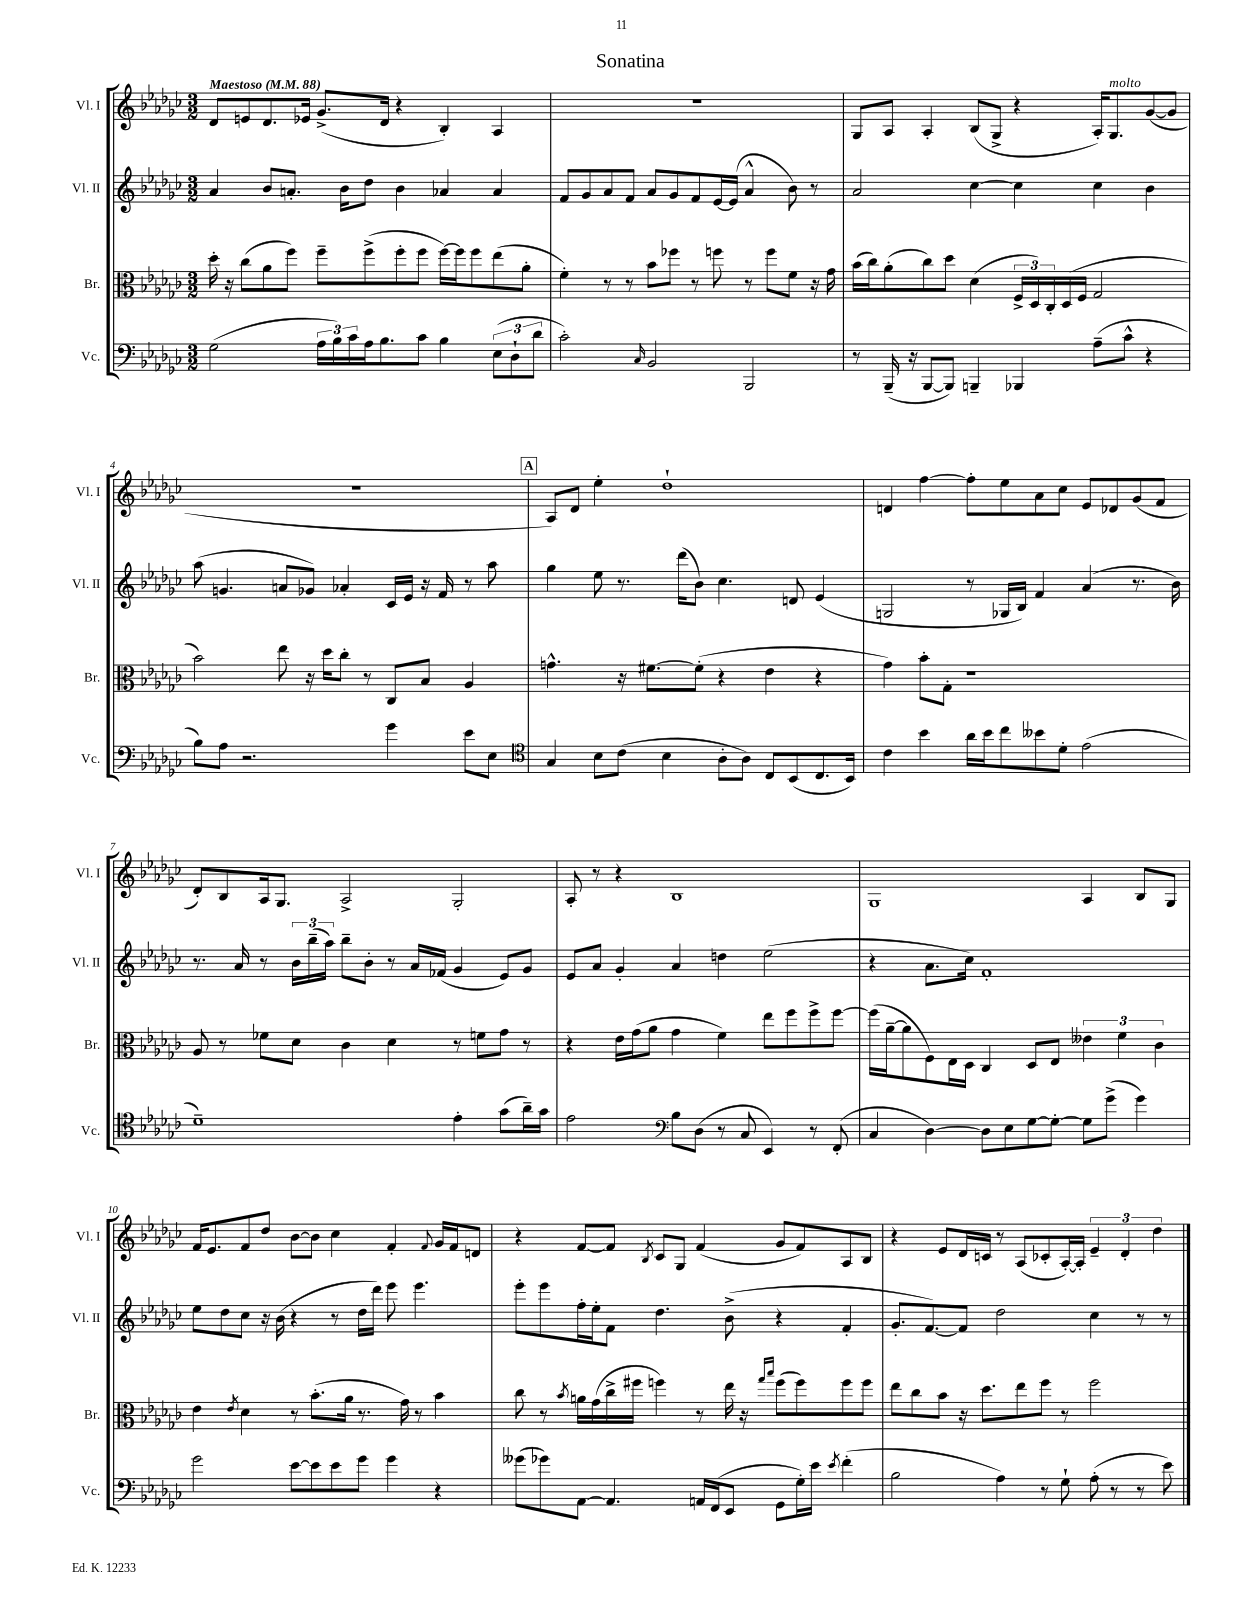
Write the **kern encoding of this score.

**kern	**kern	**kern	**kern
*part4	*part3	*part2	*part1
*staff4	*staff3	*staff2	*staff1
*I"Vc.	*I"Br.	*I"Vl. II	*I"Vl. I
*I'Vc.	*I'Br.	*I'Vl. II	*I'Vl. I
*clefF4	*clefC3	*clefG2	*clefG2
*k[b-e-a-d-g-c-]	*k[b-e-a-d-g-c-]	*k[b-e-a-d-g-c-]	*k[b-e-a-d-g-c-]
*M3/2	*M3/2	*M3/2	*M3/2
*MM88	*MM88	*MM88	*MM88
=1	=1	=1	=1
!	!	!	!LO:TX:a:B:t=Maestoso
(2G-\	16dd-'\	4a-/	8d-/L
.	16r	.	.
.	(8cc-\L	.	8en/
.	8a-\	8b-/L	8.d-/
.	8ff\J)	8.an'/J	.
.	.	.	16e-X/Jk
24A-\LL	8ff~\L	.	(8.g-^/L
24B-\)	.	.	.
.	.	16b-\KL	.
24c-\	.	.	.
16A-\J	(8ff^\	8dd-\J	.
8.B-\	.	.	16d-/Jk
.	8ff'\	4b-\	4r
8c-\J	8ff\J	.	.
4B-\	[16ff\LL)	4a-X/	4B-'/)
.	16ff\J]	.	.
.	8ff\	.	.
(12E-\L	(8ee-\	4a-/	4A-/
12D-`\	.	.	.
.	8a-'\J	.	.
12d-\J	.	.	.
=2	=2	=2	=2
2c-'\)	4f'\)	8f/L	1.r
.	.	8g-/	.
.	8r	8a-/	.
.	8r	8f/J	.
16qqC-/	.	.	.
2BB-/	8b-\L	8a-/L	.
.	8ff-X\J	8g-/	.
.	8r	8f/	.
.	8ffn\	[16e-/L	.
.	.	(16e-/JJ]	.
2BBB-/	8r	4a-^^/	.
.	8ff\L	.	.
.	8f\J	8b-\)	.
.	16r	8r	.
.	16g-\	.	.
=3	=3	=3	=3
8r	(16b-\LL	2a-/	8G-/L
.	16cc-\J)	.	.
(16BBB-~/	(8a-'\	.	8A-/J
16r	.	.	.
[8BBB-/L	8cc-\)	.	4A-'/
8BBB-/J])	8dd-\J	.	.
4BBBn~/	(4d-\	[4cc-\	(8B-/L
.	.	.	8G-^/J
4BBB-X/	24F^/LL	4cc-\]	4r
.	24D-/)	.	.
.	24C-'/	.	.
.	(16D-/	.	.
.	16F/JJ	.	.
(8A-~\L	2G-/	4cc-\	16A-'/KL)
!	!	!	!LO:TX:a:i:t=molto
.	.	.	8.G-/
8c-^^\J	.	.	.
4r	.	4b-\	([8g-/
.	.	.	8g-/J]
!!LO:LB:g=z
=4	=4	=4	=4
8B-\L)	2b-\)	(8aa-\	1.r
8A-\J	.	4.gn/	.
2.r	.	.	.
.	8ee-\	8an/L	.
.	16r	8g-X/J)	.
.	16dd-\KL	.	.
.	8cc-'\J	4a-X'/	.
.	8r	.	.
4g-\	8C-/L	16c-/LL	.
.	.	16e-/JJ	.
.	8B-/J	16r	.
.	.	16f/	.
8e-\L	4A-/	8r	.
8E-\J	.	8aa-\	.
!!LO:REH:place=s1:t=A
=5	=5	=5	=5
*clefC4	*	*	*
4G-/	4.gn^^\	4gg-\	8A-/L)
.	.	.	8d-/J
8B-\L	.	8ee-\	4ee-'\
(8c-\J	16r	8.r	.
.	[8.f#X\L	.	.
4B-\	.	.	1dd-`
.	.	(16ddd-\KL	.
.	(8f#'\J]	8b-\J)	.
8A-'\L	4r	4.cc-\	.
8A-\J)	.	.	.
8C-/L	4e-\	.	.
(8BB-/	.	8dn/	.
8.C-/	4r	(4e-/	.
16BB-/Jk)	.	.	.
=6	=6	=6	=6
4c-\	4g-\)	2Gn/	4dn/
4b-\	8b-'\L	.	[4ff\
.	8G-'\J	.	.
16a-\LL	1r	8r	8ff'\L]
16b-\J	.	.	.
8cc-\	.	16G-X/LL	8ee-\
.	.	16B-/JJ)	.
8b--X\	.	4f/	8a-\
8d-'\J	.	.	8cc-\J
(2e-\	.	(4a-/	8e-/L
.	.	.	8d-X/
.	.	8.r	(8g-/
.	.	.	8f/J
.	.	16b-\)	.
!!LO:LB:g=z
=7	=7	=7	=7
1d-~)	8A-/	8.r	8d-'/L)
.	8r	.	8B-/
.	.	16a-/	.
.	8f-X\L	8r	16A-/k
.	.	.	8.G-/J
.	8d-\J	24b-\LL	.
.	.	(24bb-~\	.
.	.	24aa-\JJ)	.
.	4c-\	8bb-~\L	2A-^/
.	.	8b-'\J	.
.	4d-\	8r	.
.	.	16a-/LL	.
.	.	(16f-X/JJ	.
4e-'\	8r	4g-/	2G-'/
.	8fn\L	.	.
(8g-\L	8g-\J	8e-/L)	.
16a-~\L)	8r	8g-/J	.
16g-\JJ	.	.	.
=8	=8	=8	=8
2e-\	4r	8e-/L	8A-'/
.	.	8a-/J	8r
.	16e-\LL	4g-'/	4r
.	(16g-\J	.	.
.	8a-\J	.	.
*clefF4	*	*	*
8B-\L	4g-\	4a-/	1B-
(8D-\J	.	.	.
8r	4f\)	4ddn\	.
8C-/	.	.	.
4EE-/)	8ee-\L	(2ee-\	.
.	8ff\	.	.
8r	8ff^\	.	.
(8FF'/	[8ff\J	.	.
=9	=9	=9	=9
4C-/	(16ff\LL]	4r	1G-
.	[16a-~\J	.	.
.	8a-\]	.	.
[4D-\)	8F\)	8.a-\L	.
.	16E-\L	.	.
.	16D-\JJ	16cc-\Jk)	.
8D-\L]	4C-/	1f'	.
8E-\	.	.	.
[8G-\	8D-/L	.	.
8G-'\J_	8E-/J	.	.
8G-\L]	6e--X\	.	4A-/
(8g-^\J	.	.	.
.	6f\	.	.
4g-\)	.	.	8B-/L
.	6c-\	.	.
.	.	.	8G-/J
!!LO:LB:g=z
=10	=10	=10	=10
2g-\	4e-\	8ee-\L	16f/KL
.	.	.	8.e-/
.	.	8dd-\	.
.	8qe-/	.	.
.	4d-\	8cc-\J	8f/
.	.	16r	8dd-/J
.	.	(16b-\	.
[8e-\L	8r	4r	[8b-\L
8e-\]	(8.b-'\L	.	8b-\J]
8e-\	.	8r	4cc-\
.	16a-\Jk	.	.
8g-\J	8.r	16dd-\LL	.
.	.	16ddd-\JJ)	.
4g-\	.	8eee-\	4f'/
.	16g-\)	.	.
.	8r	4.eee-\	.
.	.	.	8qqf/
4r	4b-\	.	16g-/LL
.	.	.	16f/J
.	.	.	8dn/J
=11	=11	=11	=11
(8g--X\L	8cc-\	8eee-'\L	4r
8g-X\)	8r	8eee-\	.
.	8qb-/	.	.
[8AA-\J	16an\LL	16ff'\L	[8f/L
.	(16g-\	16ee-'\J	.
4.AA-/]	16cc-^\	8f\J	8f/J]
.	16ff#X\JJ	.	.
.	.	.	8qB-/
.	4ffn\)	4.dd-\	8c-/L
.	.	.	8G-/J
16AAn/LL	8r	.	(4f/
(16FF/J	.	.	.
8EE-/J	16ee-\	(8b-^\	.
.	16r	.	.
.	16qqgg-/LL	.	.
.	16qqbb-/JJ	.	.
8GG-\L	(8ff\L	4r	8g-/L
16G-'\L)	8ff\)	.	8f/)
16e-\JJ	.	.	.
8qe-/	.	.	.
(4f'\	8ff\	4f'/	8A-/
.	8ff\J	.	8B-/J
=12	=12	=12	=12
2B-\	8ee-\L	8.g-'/L	4r
.	8cc-\	.	.
.	.	[8.f/)	.
.	8b-\J	.	8e-/L
.	16r	8f/J]	16d-/L
.	8.dd-\L	.	16cn/JJ
4A-\)	.	2dd-\	8r
.	8ee-\	.	(8A-/L
8r	8ff\J	.	8c-X'/
8G-`\	8r	.	[16A-'/L)
.	.	.	16A-'/JJ]
(8A-'\	2ff\	4cc-\	6e-~/
8r	.	.	.
.	.	.	6d-'/
8r	.	8r	.
.	.	.	6dd-\
8e-\)	.	8r	.
==	==	==	==
*-	*-	*-	*-
